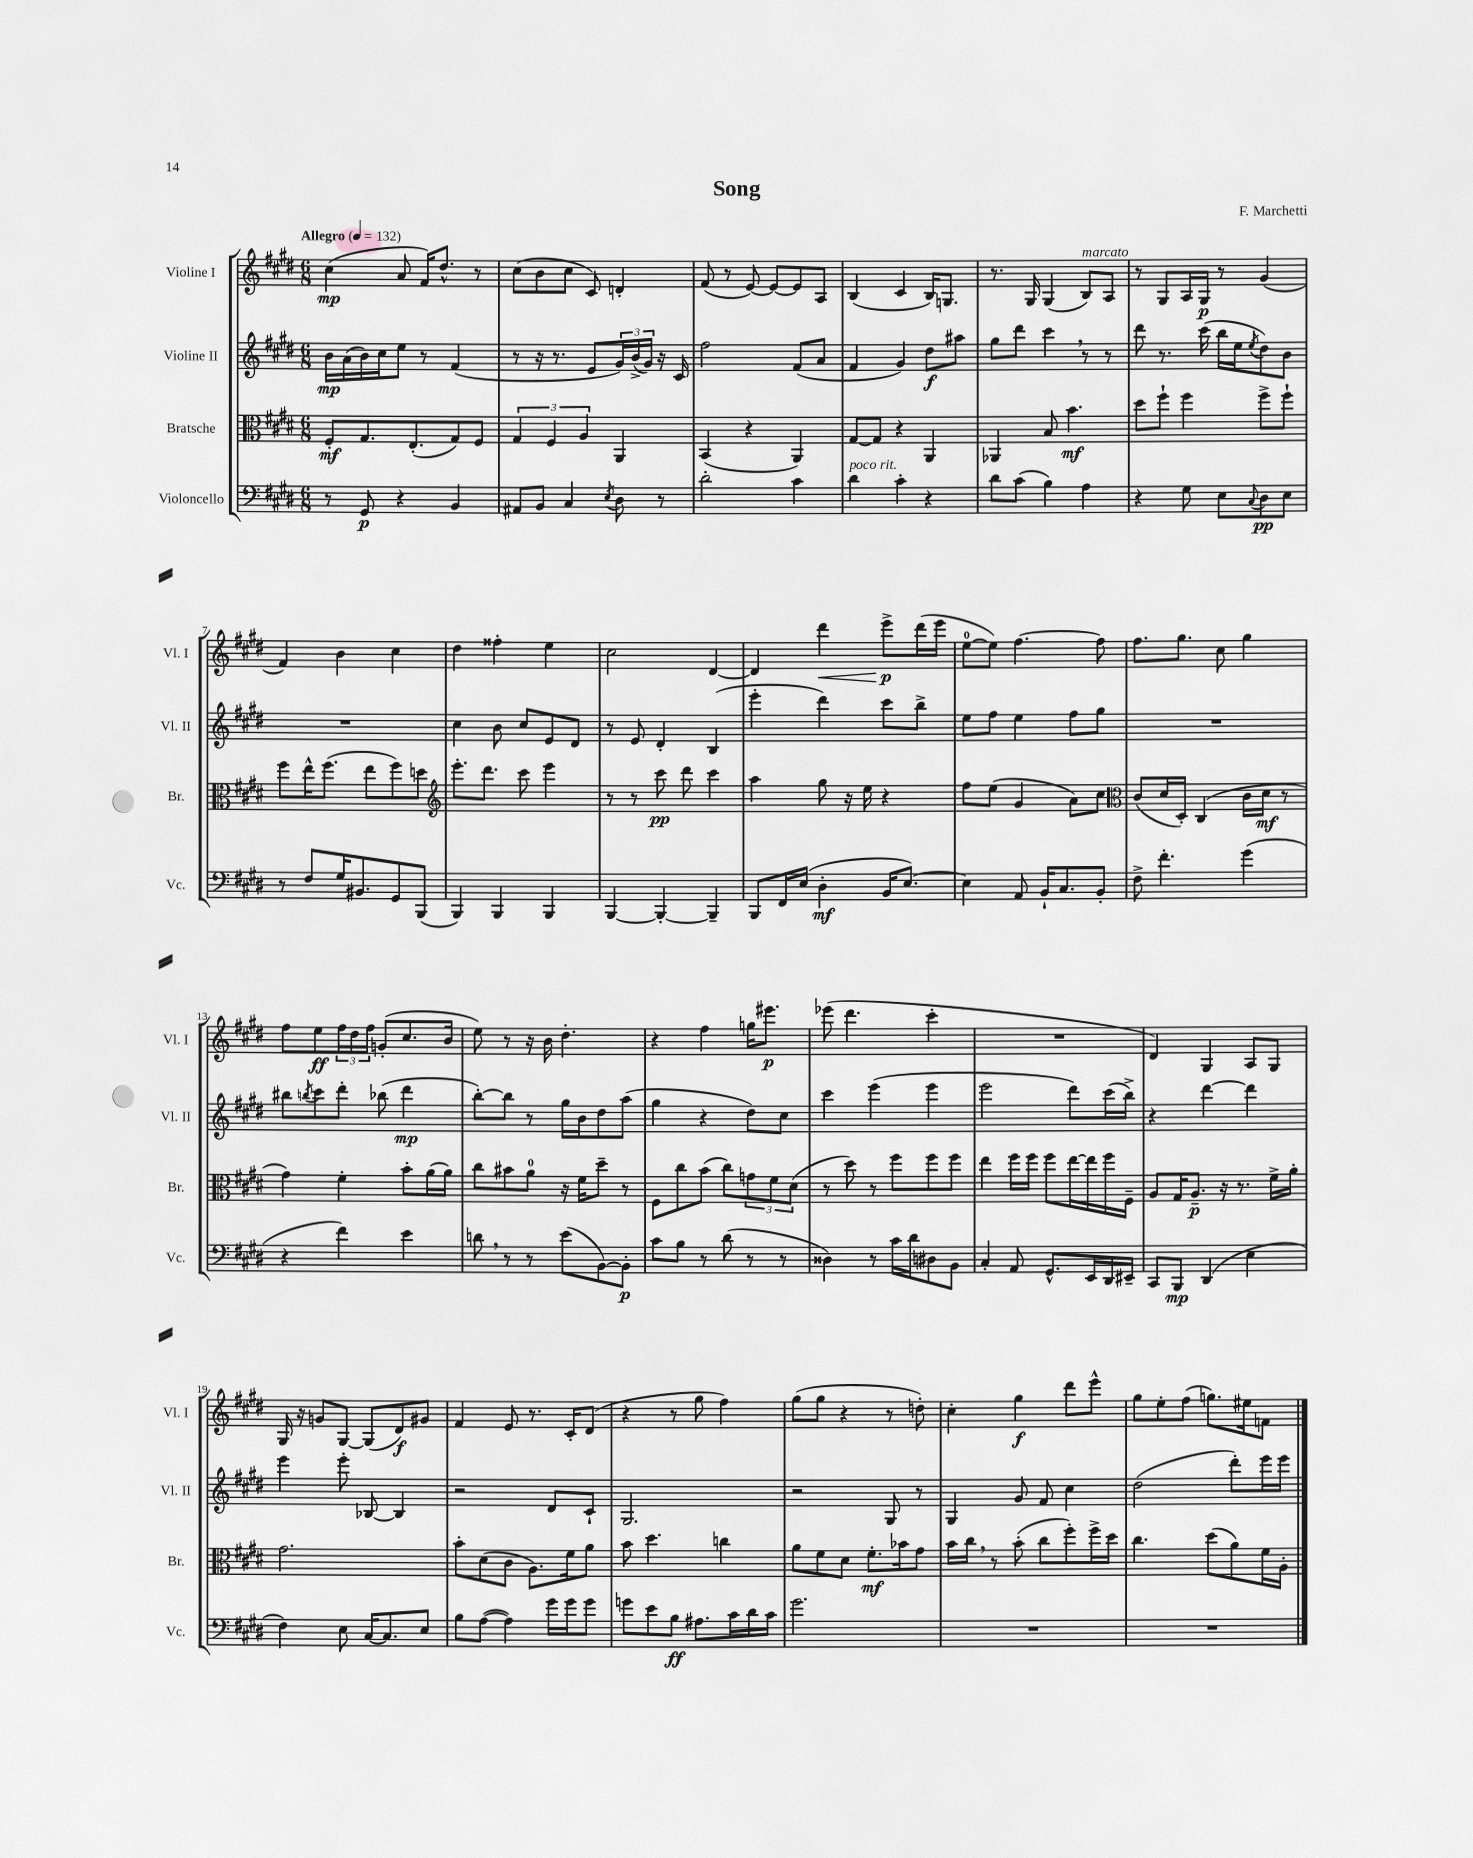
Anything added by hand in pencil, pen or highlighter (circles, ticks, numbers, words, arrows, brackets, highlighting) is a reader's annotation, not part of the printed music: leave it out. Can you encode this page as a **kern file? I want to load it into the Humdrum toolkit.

**kern	**kern	**kern	**kern
*staff4	*staff3	*staff2	*staff1
*clefF4	*clefC3	*clefG2	*clefG2
*k[f#c#g#d#]	*k[f#c#g#d#]	*k[f#c#g#d#]	*k[f#c#g#d#]
*M6/8	*M6/8	*M6/8	*M6/8
*MM132	*MM132	*MM132	*MM132
8r	8F#'	16b	(4cc#
.	.	(16a	.
8GG#	8.G#	16b)	.
.	.	16cc#	.
4r	.	8ee	8a
.	(8.E'	.	.
.	.	8r	16f#)
.	.	.	8.dd#^^
4BB	8G#)	(4f#	.
.	8F#	.	8r
=	=	=	=
8AA#	6G#	8r	(8cc#
8BB	.	16r	8b
.	6F#	.	.
.	.	8.r	.
4C#	.	.	8cc#
.	6A	.	.
.	.	8e	8c#)
8qE	.	.	.
8D#	4AA	24g#)	4d'
.	.	(24b^	.
.	.	24g#)	.
8r	.	16r	.
.	.	16c#	.
=	=	=	=
2d#'	(4BB	2ff#	(8f#
.	.	.	8r
.	4r	.	[8e)
.	.	.	8e_
4c#	4AA)	(8f#	8e]
.	.	8a	8A
=	=	=	=
4d#	[8G#	4f#	(4B
.	8G#]	.	.
4c#'	4r	4g#)	4c#
4r	4AA	8dd#	16B)
.	.	.	8.G
.	.	8aa#	.
=	=	=	=
8d#	4AA-	8gg#	8.r
(8c#	.	8ddd#	.
.	.	.	16G#
4B)	8B	4ccc#	(4G#
.	4.b	.	.
4A	.	8r	8B)
.	.	8r	8A
=	=	=	=
4r	8dd#	8ddd#	8r
.	8ff#`	8.r	8G#
8G#	4ff#	.	16A
.	.	(16ccc#	16G#
8E	.	16bb	8r
.	.	16ee	.
8qqC#	.	8qee	.
8D#	8ff#^	8dd#)	(4g#
8E	8ff#`	8b	.
=	=	=	=
8r	8ff#	2.r	4f#)
8F#	16ee^^	.	.
.	(8.ff#	.	.
16G#	.	.	4b
8.BB#	.	.	.
.	8ee	.	.
8GG#	8ff#)	.	4cc#
(8BBB	8dd	.	.
=	=	=	=
*	*clefG2	*	*
4BBB)	8.eee'	4cc#	4dd#
.	8.ddd#	.	.
4BBB	.	8b	4ff##'
.	8ccc#	8cc#	.
4BBB	4eee	8e	4ee
.	.	8d#	.
=	=	=	=
[4BBB	8r	8r	2cc#
.	8r	8e	.
4BBB'_	8ccc#	4d#'	.
.	8ddd#	.	.
4BBB~]	4ccc#	(4B	[4d#
=	=	=	=
8BBB	4aa	4eee'	4d#]
16FF#	.	.	.
(16E	.	.	.
4D#'	8gg#	4ddd#)	4ddd#
.	16r	.	.
.	16ee	.	.
16BB	4r	8ccc#	8eee^
[8.E)	.	.	.
.	.	8bb^	(16ddd#
.	.	.	16eee
=	=	=	=
4E]	8ff#	8ee	[8ee
.	(8ee	8ff#	8ee])
8AA	4g#	4ee	[4.ff#
16BB`	.	.	.
8.C#	.	.	.
.	8a)	8ff#	.
8BB'	8cc#	8gg#	8ff#]
=	=	=	=
*	*clefC3	*	*
8F#^	(8c#	2.r	8.ff#
4.f#'	16d#	.	.
.	16D#')	.	8.gg#
.	(4C#	.	.
.	.	.	8cc#
(4g#	16c#	.	4gg#
.	16d#	.	.
.	8r	.	.
=	=	=	=
4r	4g#)	8bb#	8ff#
.	.	8qbb	.
.	.	8ccc#	8ee
4f#)	4f#'	8ddd#'	24ff#
.	.	.	24dd#
.	.	.	24ff#
.	.	(8bb-	(8g'
4e	8b'	4ddd#	8.cc#
.	(16a	.	.
.	16a)	.	16b
=	=	=	=
8d	8cc#	[8bb')	8ee)
8r	8b#	8bb]	8r
8r	8a	8r	16r
.	.	.	16b
(8e	16r	16gg#	4.dd#'
.	16f#	16b	.
[8BB)	8dd#~	8dd#	.
8BB']	8r	(8aa	.
=	=	=	=
8c#	8F#	4gg#	4r
8B	8cc#	.	.
8r	(8b	4r	4ff#
(8d#	8cc#)	.	.
8r	12g	8dd#)	16gg
.	.	.	8.eee#
.	12f#	.	.
8r	.	8cc#	.
.	(12d#	.	.
=	=	=	=
4D##)	8r	4ccc#	(8eee-
.	8dd#)	.	4.ddd#
8r	8r	(4eee	.
16c#	8ff#	.	.
16d#	.	.	.
8D#	8ff#	4eee	4ccc#'
8BB	8ff#	.	.
=	=	=	=
4C#'	4ee	2eee	2.r
8AA	16ff#	.	.
.	16ff#	.	.
8.GG#^^	8ff#	.	.
.	[16ee	8ddd#)	.
16EE	16ee]	.	.
16DD#	16ff#	(16ccc#	.
16EE#~	16F#~	16bb^)	.
=	=	=	=
8CC#	8A	4r	4d#)
8BBB	16G#	.	.
.	8.A~	.	.
(4DD#	.	[4ddd#	4G#
.	16r	.	.
.	8.r	.	.
4E	.	4ddd#]	8A
.	16f#^	.	8G#
.	16a'	.	.
=	=	=	=
4F#)	2.g#	4eee	16G#
.	.	.	16r
.	.	.	8g
8E	.	8eee'	[8G#
[16C#	.	[8B-	(8G#]
8.C#]	.	.	.
.	.	4B-]	8d#)
8E	.	.	8g#
=	=	=	=
8B	8b'	2r	4f#
([8A	(8d#	.	.
4A])	8c#	.	8e
.	8.A)	.	8.r
16g#	.	8d#	.
16g#	16f#	.	16c#'
8g#	8a	8c#`	(8d#
=	=	=	=
8g	8b	2.G#	4r
8e	4.dd#	.	.
8B	.	.	8r
8.A#	.	.	8gg#
.	4cc	.	4ff#)
16c#	.	.	.
16d#	.	.	.
16c#	.	.	.
=	=	=	=
2.g#	8a	2r	(8gg#
.	8f#	.	8gg#
.	8d#	.	4r
.	8.f#'	.	.
.	.	8G#	8r
.	16b-	.	.
.	8g#	8r	8dd')
=	=	=	=
2.r	16b	4G#	4cc#'
.	16cc#	.	.
.	8r	.	.
.	(8b'	8g#	4gg#
.	8cc#	8f#	.
.	8ff#')	4cc#	8ddd#
.	16ff#^	.	8eee^^
.	16dd#	.	.
=	=	=	=
2.r	4.cc#	(2dd#	8gg#
.	.	.	8ee'
.	.	.	(8ff#
.	(8dd#	.	8.gg)
.	8a)	8ddd#')	.
.	.	.	16ee#
.	16f#	16eee	8f
.	16A'	16eee	.
==	==	==	==
*-	*-	*-	*-
